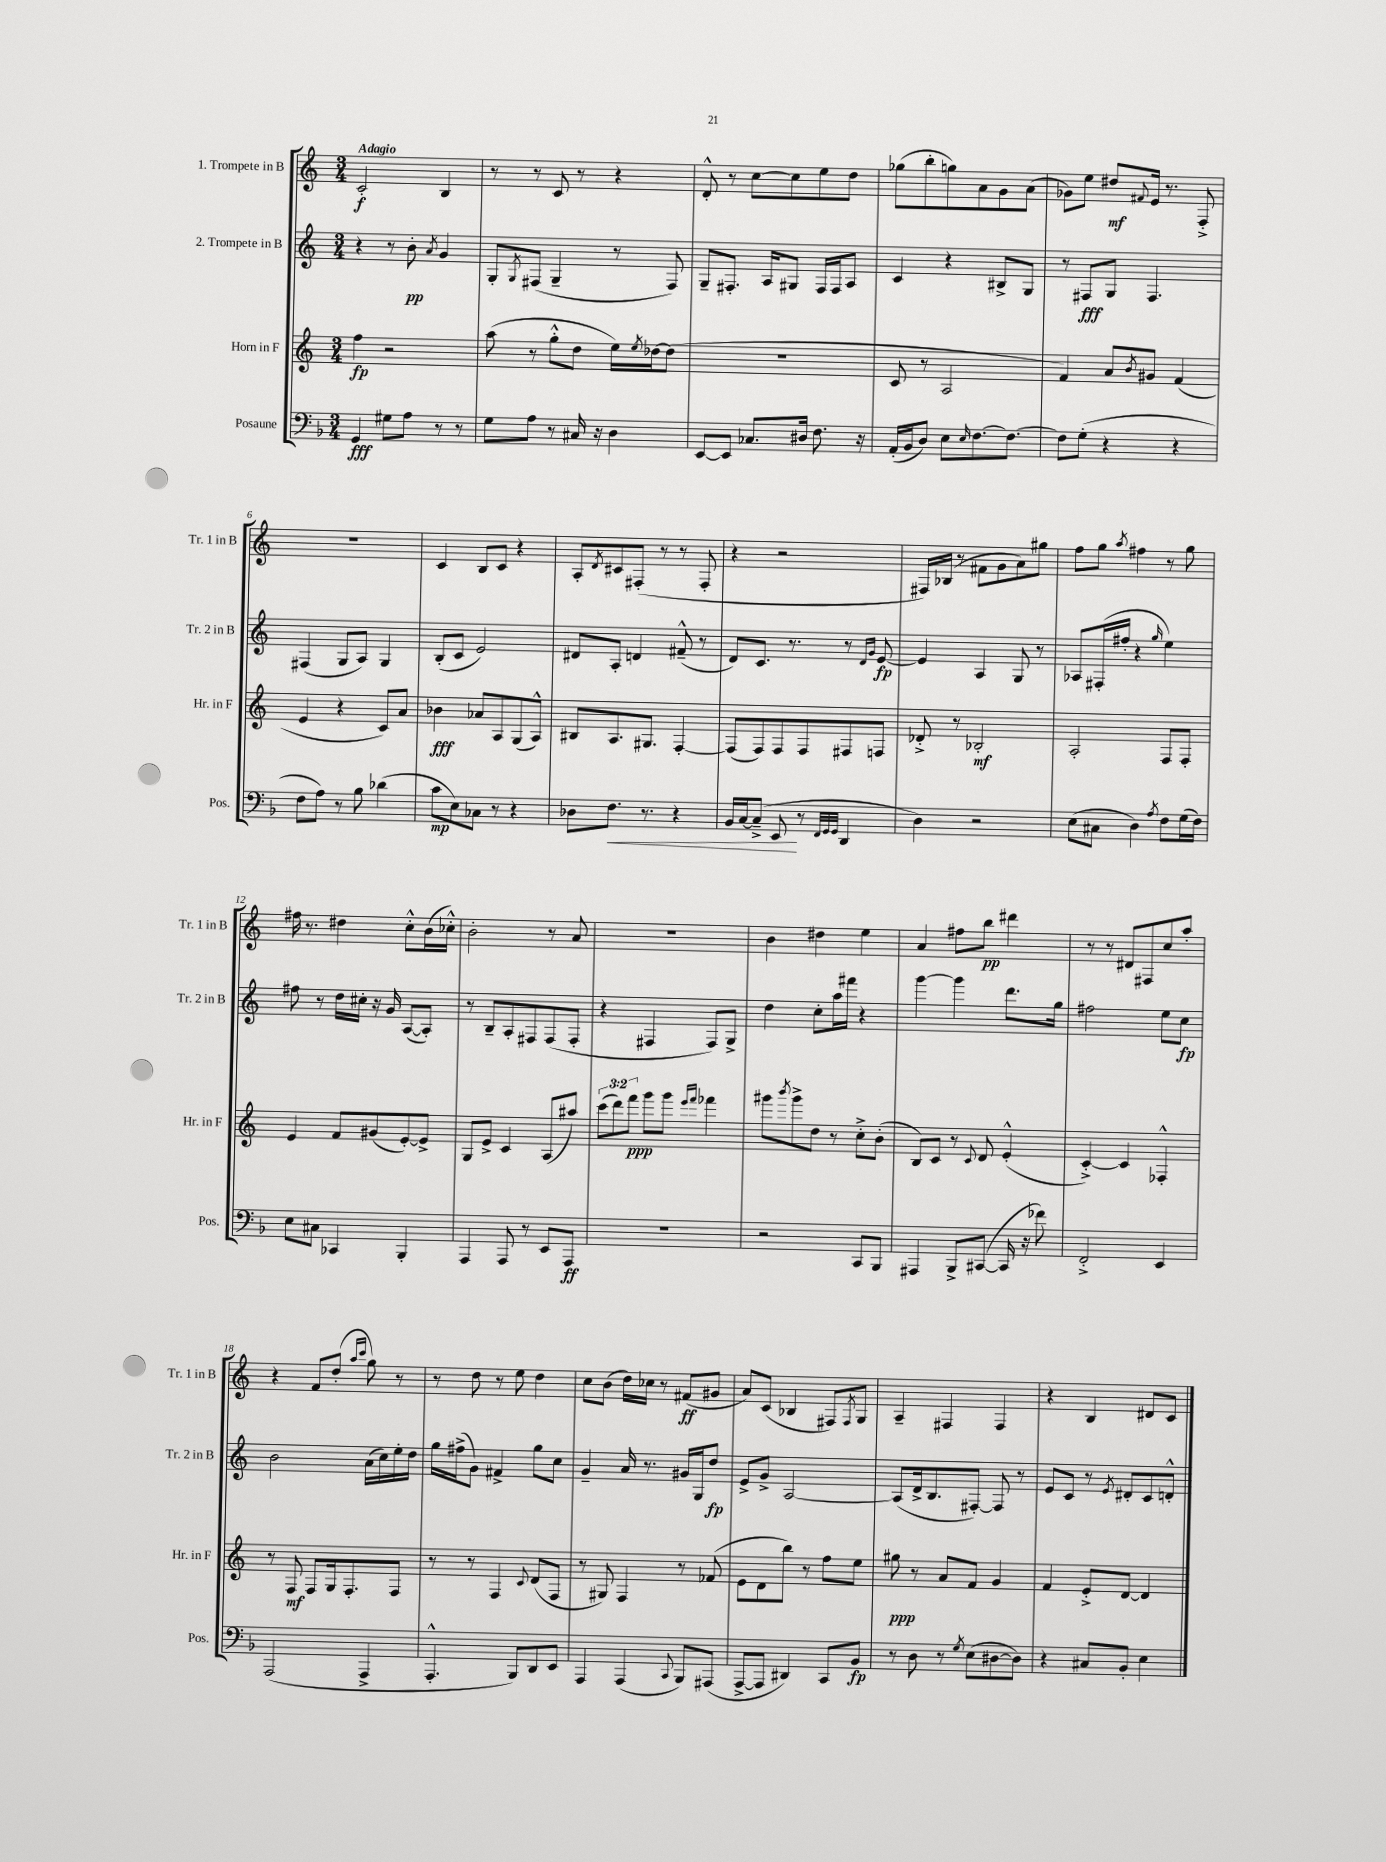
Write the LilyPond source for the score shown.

<<
\new StaffGroup <<
\new Staff = "s0" \with { instrumentName = "1. Trompete in B" shortInstrumentName = "Tr. 1 in B" } {
    \clef treble \key c \major \numericTimeSignature \time 3/4 \tempo "Adagio"
    c'2-.\f b4 |
    r8 r8 c'8 r8 r4 |
    d'8-.-^ r8 c''8~ c''8 e''8 d''8 |
    ges''8( b''8-. g''8) a'8 g'8 a'8( |
    ges'8) e''8 dis''8\mf \appoggiatura { fis'8 } e'16 r8. f8-.-> |
    R2. |
    c'4 b8 c'8 r4 |
    a8-. \acciaccatura { d'8 } cis'8 fis8-.( r8 r8 fis8-. |
    r4 r2 |
    fis16) bes16( r8 fis'8 g'8 a'8) gis''8 |
    f''8 g''8 \acciaccatura { a''8 } fis''4 r8 g''8 |
    fis''16 r8. dis''4 c''8-.-^ b'16( ces''16-.-^) |
    b'2-. r8 a'8 |
    R2. |
    b'4 dis''4 e''4 |
    a'4 fis''8 b''8\pp dis'''4 |
    r8 r8 dis'8 fis8 c''8 a''8-. |
    r4 f'8 d''8-.( \grace { a''16 c'''16 } g''8) r8 |
    r8 d''8 r8 e''8 d''4 |
    c''8 b'8( d''16) ces''16 r8 fis'8\ff( gis'8 |
    a'8) c'8( bes4 fis8) \acciaccatura { fis8 } g8 |
    a4-- fis4 fis4 |
    r4 b4 dis'8 c'8 \bar "|." |
}
\new Staff = "s1" \with { instrumentName = "2. Trompete in B" shortInstrumentName = "Tr. 2 in B" } {
    \clef treble \key c \major \numericTimeSignature \time 3/4
    r4 r8 b'8-.\pp \acciaccatura { a'8 } g'4 |
    g8-. \acciaccatura { g8 } fis8( g4-- r8 fis8) |
    g8-- fis8.-. a16 gis8 fis16 fis16 a8 |
    c'4 r4 bis8-> g8 |
    r8 fis8\fff g8 fis4. |
    fis4( g8 a8) g4 |
    b8-.( c'8 e'2) |
    dis'8 a8-. d'4 fis'8---^( r8 |
    d'8) c'8. r8. r8 \grace { d'16 g'16 } e'8~\fp |
    e'4 a4 g8 r8 |
    aes8 fis16-.( fis''16-. r4 \grace { g''16 } e''4) |
    fis''8 r8 d''16 cis''16-. r16 g'16 a8~( a8-.) |
    r8 b8-- a8-. fis8 fis8( fis8-. |
    r4 fis4 fis8) g8-> |
    d''4 c''8-. a''16 fis'''16 r4 |
    g'''4~ g'''4 d'''8. g''16 |
    fis''2 e''8 c''8\fp |
    b'2 a'16( c''16) e''16-. d''16 |
    g''16 fis''16->( g'8) fis'4-> g''8 c''8 |
    g'4-- a'16 r8. gis'16 g16 d''8\fp |
    e'8-> g'8-> a2~ |
    a8( d'16-> b8. fis8~-.) fis8 r8 |
    e'8 c'8 r8 \acciaccatura { e'8 } dis'8-. c'8 d'8-.-^ \bar "|." |
}
\new Staff = "s2" \with { instrumentName = "Horn in F" shortInstrumentName = "Hr. in F" } {
    \clef treble \key c \major \numericTimeSignature \time 3/4 \override Staff.TupletNumber.text = #tuplet-number::calc-fraction-text
    f''4\fp r2 |
    a''8( r8 g''8-.-^ d''8 e''16) \acciaccatura { e''8 } des''16~ des''8( |
    R2. |
    c'8 r8 a2 |
    f'4) a'8 \acciaccatura { b'8 } gis'8 f'4( |
    e'4 r4 c'8) a'8 |
    bes'4\fff aes'8 a8 g8( a8-^) |
    bis8 a8. gis8. f4~-. |
    f8( f8) f8 f8 fis8 f8 |
    des'8-.-> r8 bes2-.\mf |
    a2-. f8 f8-. |
    e'4 f'8 gis'8( e'8~-.) e'8-> |
    g8 e'8-> c'4 a8( ais''8) |
    \tuplet 3/2 { c'''8( d'''8) f'''8\ppp } g'''8 g'''8 \grace { e'''16 f'''16 } fes'''4 |
    gis'''8 \acciaccatura { b'''8 } gis'''8-> d''8 r8 c''8-.-> b'8-.( |
    b8) c'8 r8 \appoggiatura { c'8 } d'8 e'4-.-^( |
    c'4~-.->) c'4 fes4-.-^ |
    r8 f8\mf f8 g16 f8.-. f8 |
    r8 r8 f4 \appoggiatura { c'8 } d'8( f8 |
    r8 gis8) f4 r8 fes'8( |
    e'8 d'8 b''8) r8 f''8 e''8 |
    gis''8\ppp r8 a'8 f'8 g'4 |
    f'4 e'8-.-> d'8~ d'4 \bar "|." |
}
\new Staff = "s3" \with { instrumentName = "Posaune" shortInstrumentName = "Pos." } {
    \clef bass \key f \major \numericTimeSignature \time 3/4
    g,4\fff gis8 a8 r8 r8 |
    g8 a8 r8 cis16 r16 d4 |
    e,8~ e,8 ces8. dis16 f8. r16 |
    a,16-.( bes,16 d8) e8 \grace { e16 } f8.~ f8.~ |
    f8 g8-.( r4 r4 |
    f8 a8) r8 bes8 des'4( |
    c'8\mp e8) ces8 r8 r4 |
    des8 f8.\< r8. r4 |
    bes,16 c16~ c8--->( e,8\! r8 \grace { f,32 g,32 g,32 } d,4 |
    d4) r2 |
    e8( cis8 d4) \acciaccatura { a8 } f8 g16( f16) |
    e8 cis8 ces,4 bes,,4-. |
    a,,4 a,,8 r8 e,8 a,,8\ff |
    R2. |
    r2 c,8 bes,,8 |
    ais,,4 bes,,8-> cis,8~( cis,16 r16 fes'8) |
    f,2-.-> e,4 |
    a,,2( a,,4-> |
    a,,4.-.-^ bes,,8) d,8 e,8 |
    a,,4 a,,4( \appoggiatura { c,8 } bes,,8) ais,,8( |
    a,,8~-> a,,8 dis,4) c,8 bes,8\fp |
    r8 d8 r8 \acciaccatura { g8 } e8( dis8~ dis8) |
    r4 cis8 bes,8-. e4 \bar "|." |
}
>>
>>
